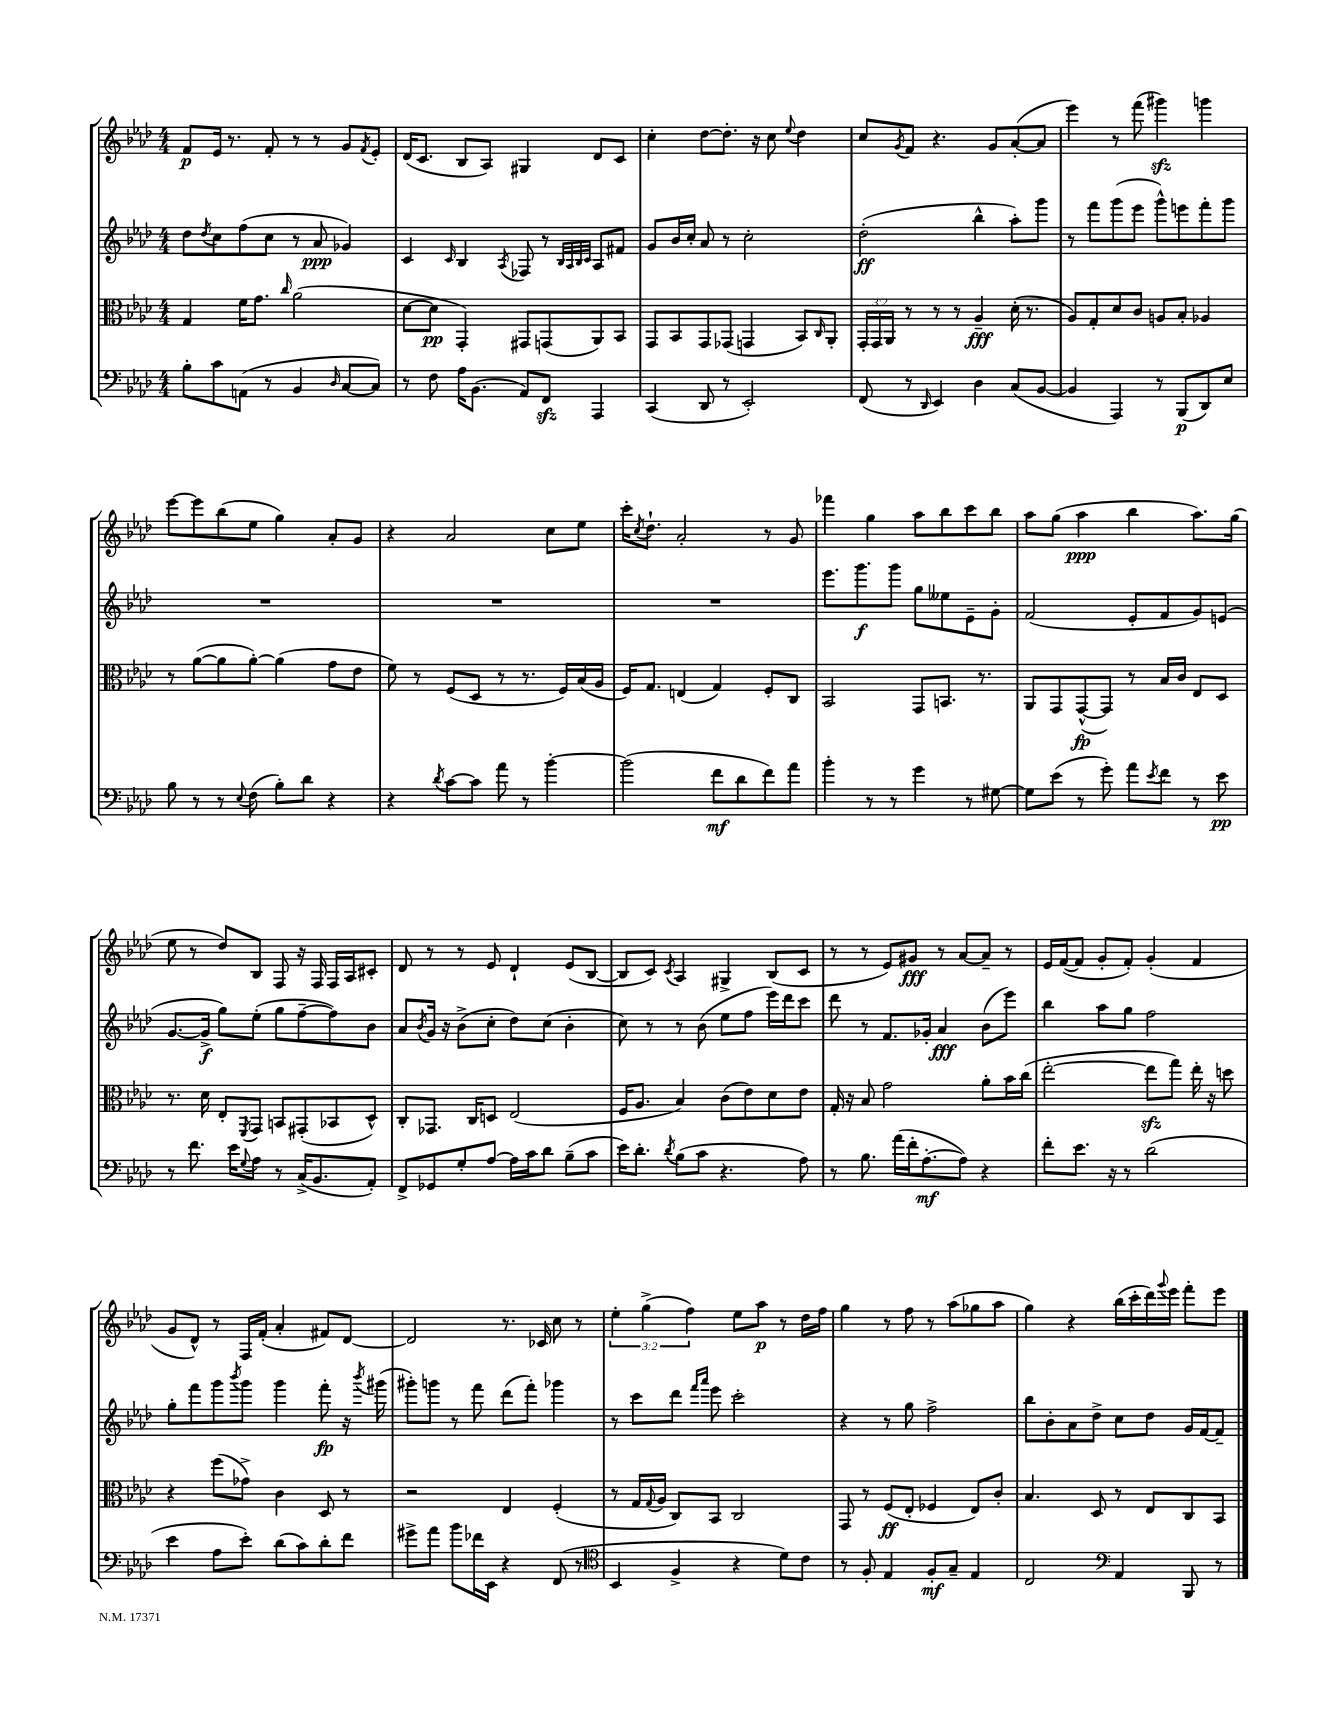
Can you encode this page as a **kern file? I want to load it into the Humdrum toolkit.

**kern	**dynam	**kern	**dynam	**kern	**dynam	**kern	**dynam
*part4	*part4	*part3	*part3	*part2	*part2	*part1	*part1
*staff4	*staff4	*staff3	*staff3	*staff2	*staff2	*staff1	*staff1
*clefF4	*	*clefC3	*	*clefG2	*	*clefG2	*
*k[b-e-a-d-]	*	*k[b-e-a-d-]	*	*k[b-e-a-d-]	*	*k[b-e-a-d-]	*
*M4/4	*	*M4/4	*	*M4/4	*	*M4/4	*
=53	=53	=53	=53	=53	=53	=53	=53
8B-'\L	.	4G/	.	8dd-\L	.	8f/L	p
.	.	.	.	8qdd-/	.	.	.
8c\	.	.	.	8cc\	.	16e-/Jk	.
.	.	.	.	.	.	8.r	.
(8AAn\J	.	16f\KL	.	(8ff\	.	.	.
.	.	8.g\J	.	.	.	.	.
8r	.	.	.	8cc\J	.	8f'/	.
.	.	16qqcc/	.	.	.	.	.
4BB-/	.	(2a-\	.	8r	.	8r	.
.	.	.	.	8a-/	ppp	8r	.
16qqD-/	.	.	.	.	.	.	.
[8C/L	.	.	.	4g-X/)	.	8g/L	.
.	.	.	.	.	.	8qf/	.
8C/J])	.	.	.	.	.	8e-'/J	.
=54	=54	=54	=54	=54	=54	=54	=54
8r	.	[8d-\L	.	4c/	.	(16d-/KL	.
.	.	.	.	.	.	8.c/J	.
8F\	.	8d-\J]	pp	.	.	.	.
.	.	.	.	16qqc/	.	.	.
16A-\KL	.	4GG'/)	.	4B-/	.	8B-/L	.
(8.BB-\J	.	.	.	.	.	.	.
.	.	.	.	.	.	8A-/J)	.
.	.	.	.	8qA-/	.	.	.
8AA-/L)	.	8GG#X/L	.	8F-X/	.	4G#X/	.
8FFzz/J	.	(8GGn/	.	8r	.	.	.
.	.	.	.	32qqB-/LLL	.	.	.
.	.	.	.	32qqA-/	.	.	.
.	.	.	.	32qqB-/	.	.	.
.	.	.	.	32qqc/JJJ	.	.	.
4AAA-/	.	8AA-/)	.	8A-/L	.	8d-/L	.
.	.	8BB-/J	.	8f#X/J	.	8c/J	.
=55	=55	=55	=55	=55	=55	=55	=55
(4CC/	.	8GG/L	.	8g/L	.	4cc'\	.
.	.	8BB-/	.	16b-/L	.	.	.
.	.	.	.	16cc'/JJ	.	.	.
8DD-/	.	8GG/	.	8a-/	.	[8dd-\L	.
8r	.	(8GG-X/J	.	8r	.	8.dd-'\J]	.
2EE-'/)	.	4GGn/	.	2cc'\	.	.	.
.	.	.	.	.	.	16r	.
.	.	.	.	.	.	8cc\	.
.	.	.	.	.	.	8qqee-/	.
.	.	8BB-/L)	.	.	.	4dd-\	.
.	.	16qqC/	.	.	.	.	.
.	.	8AA-'/J	.	.	.	.	.
=56	=56	=56	=56	=56	=56	=56	=56
(8FF/	.	24GG'/LL	.	(2dd-'\	ff	8cc/L	.
.	.	24GG/	.	.	.	.	.
.	.	24AA-/JJ	.	.	.	.	.
.	.	.	.	.	.	8qg/	.
8r	.	8r	.	.	.	8f/J	.
16qqDD-/	.	.	.	.	.	.	.
4EE-/)	.	8r	.	.	.	4.r	.
.	.	8r	.	.	.	.	.
4D-\	.	4A-~/	fff	4bb-^^\	.	.	.
.	.	.	.	.	.	8g/L	.
(8C/L	.	(16d-'\	.	8aa-'\L)	.	([8a-'/	.
.	.	8.r	.	.	.	.	.
[8BB-/J	.	.	.	8ggg\J	.	8a-/J]	.
=57	=57	=57	=57	=57	=57	=57	=57
4BB-/]	.	8A-/L)	.	8r	.	4eee-\)	.
.	.	8G'/	.	8fff\L	.	.	.
4AAA-/)	.	8d-/	.	(8ggg\	.	8r	.
.	.	8c/J	.	8eee-\J	.	(8fff\	.
8r	.	8An/L	.	8ggg^^\L)	.	4ggg#Xzz\)	.
(8BBB-/L	p	8B-'/J	.	8eeen\	.	.	.
8DD-/)	.	4A-X/	.	8fff'\	.	4gggn\	.
8E-/J	.	.	.	8ggg\J	.	.	.
!!LO:LB:g=z
=58	=58	=58	=58	=58	=58	=58	=58
8B-\	.	8r	.	1r	.	[8eee-\L	.
8r	.	([8a-\L	.	.	.	8eee-\]	.
8r	.	8a-\]	.	.	.	(8bb-\	.
8qqE-/	.	.	.	.	.	.	.
(8F\	.	[8a-'\J)	.	.	.	8ee-\J	.
8B-'\L)	.	(4a-\]	.	.	.	4gg\)	.
8d-\J	.	.	.	.	.	.	.
4r	.	8g\L	.	.	.	8a-'/L	.
.	.	8e-\J	.	.	.	8g/J	.
=59	=59	=59	=59	=59	=59	=59	=59
4r	.	8f\)	.	1r	.	4r	.
.	.	8r	.	.	.	.	.
8qd-/	.	.	.	.	.	.	.
[8c\L	.	(8F/L	.	.	.	2a-/	.
8c\J]	.	8D-/J	.	.	.	.	.
8a-\	.	8r	.	.	.	.	.
8r	.	8.r	.	.	.	.	.
[4b-'\	.	.	.	.	.	8cc\L	.
.	.	16F/LL)	.	.	.	.	.
.	.	(16B-/	.	.	.	8ee-\J	.
.	.	16A-/JJ	.	.	.	.	.
=60	=60	=60	=60	=60	=60	=60	=60
(2b-\]	.	16F/KL)	.	1r	.	16ccc'\KL	.
.	.	.	.	.	.	8qcc/	.
.	.	8.G/J	.	.	.	8.dd-`\J	.
.	.	(4En/	.	.	.	2a-'/	.
8f\L	mf	4G/)	.	.	.	.	.
8d-\	.	.	.	.	.	.	.
8f\)	.	8F'/L	.	.	.	8r	.
8a-\J	.	8C/J	.	.	.	8g/	.
=61	=61	=61	=61	=61	=61	=61	=61
4b-'\	.	2BB-/	.	8.eee-\L	.	4fff-X\	.
.	.	.	.	8.ggg\	f	.	.
8r	.	.	.	.	.	4gg\	.
8r	.	.	.	8ggg\J	.	.	.
4g\	.	8GG/L	.	8gg\L	.	8aa-\L	.
.	.	8.BBn/J	.	8ee--X\	.	8bb-\	.
8r	.	.	.	8e-~\	.	8ccc\	.
.	.	8.r	.	.	.	.	.
[8G#X\	.	.	.	8g'\J	.	8bb-\J	.
=62	=62	=62	=62	=62	=62	=62	=62
8G#\L]	.	8AA-/L	.	(2f/	.	8aa-\L	.
(8e-\J	.	8GG/	.	.	.	(8gg\J	.
8r	.	([8GG^^/	fp	.	.	4aa-\	ppp
8g'\)	.	8GG/J])	.	.	.	.	.
8a-\L	.	8r	.	8e-'/L	.	4bb-\	.
8qe-/	.	.	.	.	.	.	.
8f\J	.	16B-/LL	.	8f/	.	.	.
.	.	16c/JJ	.	.	.	.	.
8r	.	8E-/L	.	8g/)	.	8.aa-\L)	.
8e-\	pp	8D-/J	.	(8en/J	.	.	.
.	.	.	.	.	.	(16gg\Jk	.
!!LO:LB:g=z
=63	=63	=63	=63	=63	=63	=63	=63
8r	.	8.r	.	[8.g/L	.	8ee-\	.
8.f\	.	.	.	.	.	8r	.
.	.	16d-\	.	16g^/Jk]	f	.	.
.	.	8E-'/L	.	8gg\L)	.	8dd-/L)	.
16e-\KL	.	.	.	.	.	.	.
8qqG/	.	8qFF/	.	.	.	.	.
8A-\J	.	8GG/J	.	(8ee-'\J	.	8B-/J	.
8r	.	8BBn/L	.	8gg\L	.	8F/	.
(16C^/KL	.	(8GG#X'/	.	[8ff~\	.	16r	.
8.BB-/	.	.	.	.	.	16F/	.
.	.	8BB-X/	.	8ff\])	.	16F/LL	.
.	.	.	.	.	.	16A-/J	.
8AA-'/J)	.	8D-^^/J)	.	8b-\J	.	8c#X'/J	.
=64	=64	=64	=64	=64	=64	=64	=64
8FF^/L	.	8C'/L	.	8a-/L	.	8d-/	.
.	.	.	.	8qb-/	.	.	.
8GG-X/	.	8.GG-X/J	.	16g/Jk	.	8r	.
.	.	.	.	16r	.	.	.
8G'/	.	.	.	(8b-^\L	.	8r	.
.	.	16C/KL	.	.	.	.	.
[8A-/J	.	8Dn/J	.	8cc'\J	.	8e-/	.
16A-\LL]	.	(2E-/	.	8dd-\L)	.	4d-`/	.
16c\J	.	.	.	.	.	.	.
8d-\J	.	.	.	(8cc\J	.	.	.
(8B-~\L	.	.	.	4b-'\	.	(8e-/L	.
8c\J	.	.	.	.	.	[8B-/J	.
=65	=65	=65	=65	=65	=65	=65	=65
16e-\KL)	.	16F/KL	.	8cc\)	.	8B-/L]	.
8.d-'\J	.	8.A-/J	.	.	.	.	.
.	.	.	.	8r	.	8c/J)	.
8qd-/	.	.	.	.	.	8qc/	.
(8B-\L	.	4B-/)	.	8r	.	4A-/	.
8c\J	.	.	.	(8b-\	.	.	.
4.r	.	(8c\L	.	8ee-\L	.	4G#X^/	.
.	.	8e-\)	.	8ff\J	.	.	.
.	.	8d-\	.	16eee-\LL)	.	(8B-/L	.
.	.	.	.	16ddd-\J	.	.	.
8A-\)	.	8e-\J	.	8ccc\J	.	8c/J	.
=66	=66	=66	=66	=66	=66	=66	=66
8r	.	16G'/	.	8ddd-\	.	8r	.
.	.	16r	.	.	.	.	.
8.B-\	.	8B-/	.	8r	.	8r	.
.	.	2g\	.	8.f/L	.	8e-/L)	.
(16a-\LL	.	.	.	.	.	.	.
16f'\J	.	.	.	.	.	8g#X/J	fff
[8.A-'\	mf	.	.	16g-X'/Jk	.	.	.
.	.	.	.	4a-/	fff	8r	.
8A-\J])	.	.	.	.	.	[8a-/L	.
4r	.	8a-'\L	.	(8b-\L	.	8a-~/J]	.
.	.	16b-\L	.	8eee-\J)	.	8r	.
.	.	(16cc\JJ	.	.	.	.	.
=67	=67	=67	=67	=67	=67	=67	=67
8f'\L	.	[2ee-'\	.	4bb-\	.	16e-/LL	.
.	.	.	.	.	.	([16f/J	.
8.e-\J	.	.	.	.	.	8f/J]	.
.	.	.	.	8aa-\L	.	8g'/L	.
16r	.	.	.	.	.	.	.
8r	.	.	.	8gg\J	.	8f'/J)	.
(2d-\	.	8ee-zz\L]	.	2ff\	.	(4g'/	.
.	.	8gg\J)	.	.	.	.	.
.	.	16ee-'\	.	.	.	4f/	.
.	.	16r	.	.	.	.	.
.	.	8ddn\	.	.	.	.	.
!!LO:LB:g=z
=68	=68	=68	=68	=68	=68	=68	=68
4e-\	.	4r	.	8gg'\L	.	8g/L	.
.	.	.	.	8fff\	.	8d-^^/J)	.
8A-\L	.	(8ff\L	.	8ggg\	.	8r	.
.	.	.	.	8qbbb-/	.	.	.
8e-'\J)	.	8g-X^\J)	.	8ggg\J	.	16F/LL	.
.	.	.	.	.	.	(16f'/JJ	.
(8d-\L	.	4c\	.	4ggg\	.	4a-'/	.
8c\)	.	.	.	.	.	.	.
8d-'\	.	8D-/	.	8fff'\	fp	8f#X/L)	.
8f\J	.	8r	.	16r	.	[8d-/J	.
.	.	.	.	8qbbb-/	.	.	.
.	.	.	.	(16ggg#X\	.	.	.
=69	=69	=69	=69	=69	=69	=69	=69
8g#X^\L	.	2r	.	8ggg#X'\L)	.	2d-/]	.
8a-\J	.	.	.	8gggn\J	.	.	.
8b-\L	.	.	.	8r	.	.	.
16f-X\L	.	.	.	8fff\	.	.	.
16EE-\JJ	.	.	.	.	.	.	.
4r	.	4E-/	.	(8ddd-\L	.	8.r	.
.	.	.	.	8fff'\J)	.	.	.
.	.	.	.	.	.	16c-X/	.
(8FF/	.	(4F'/	.	4ggg-X\	.	8cc\	.
8r	.	.	.	.	.	8r	.
=70	=70	=70	=70	=70	=70	=70	=70
*clefC4	*	*	*	*	*	*	*
4BB-/	.	8r	.	8r	.	6ee-'\	.
.	.	16G/LL	.	8ccc\L	.	.	.
.	.	.	.	.	.	(6gg^\	.
.	.	8qqG/	.	.	.	.	.
.	.	16A-/JJ	.	.	.	.	.
4F^/	.	8C/L)	.	8ddd-\J	.	.	.
.	.	.	.	.	.	6ff\)	.
.	.	.	.	16qqfff/LL	.	.	.
.	.	.	.	16qqaaa-/JJ	.	.	.
.	.	8BB-/J	.	8eee-\	.	.	.
4r	.	2C/	.	2ccc'\	.	8ee-\L	.
.	.	.	.	.	.	8aa-\J	p
8d-\L)	.	.	.	.	.	8r	.
8c\J	.	.	.	.	.	16dd-\LL	.
.	.	.	.	.	.	16ff\JJ	.
=71	=71	=71	=71	=71	=71	=71	=71
8r	.	8GG/	.	4r	.	4gg\	.
8F'/	.	8r	.	.	.	.	.
4E-/	.	(8F/L	ff	8r	.	8r	.
.	.	8E-'/J	.	8gg\	.	8ff\	.
8F'/L	mf	4F-X/	.	2ff^\	.	8r	.
8G~/J	.	.	.	.	.	(8aa-\L	.
4E-/	.	8E-/L)	.	.	.	8gg-X\	.
.	.	8c'/J	.	.	.	8aa-\J	.
=72	=72	=72	=72	=72	=72	=72	=72
2C/	.	4.B-/	.	8bb-\L	.	4gg\)	.
.	.	.	.	8b-'\	.	.	.
.	.	.	.	8a-\	.	4r	.
.	.	8D-/	.	8dd-^\J	.	.	.
*clefF4	*	*	*	*	*	*	*
4AA-/	.	8r	.	8cc\L	.	(16bb-\LL	.
.	.	.	.	.	.	16ccc'\	.
.	.	8E-/L	.	8dd-\J	.	16ddd-\)	.
.	.	.	.	.	.	8qqggg/	.
.	.	.	.	.	.	16eee-\JJ	.
8BBB-/	.	8C/	.	16g/LL	.	8fff'\L	.
.	.	.	.	[16f/J	.	.	.
8r	.	8BB-/J	.	8f~/J]	.	8eee-\J	.
==	==	==	==	==	==	==	==
*-	*-	*-	*-	*-	*-	*-	*-
